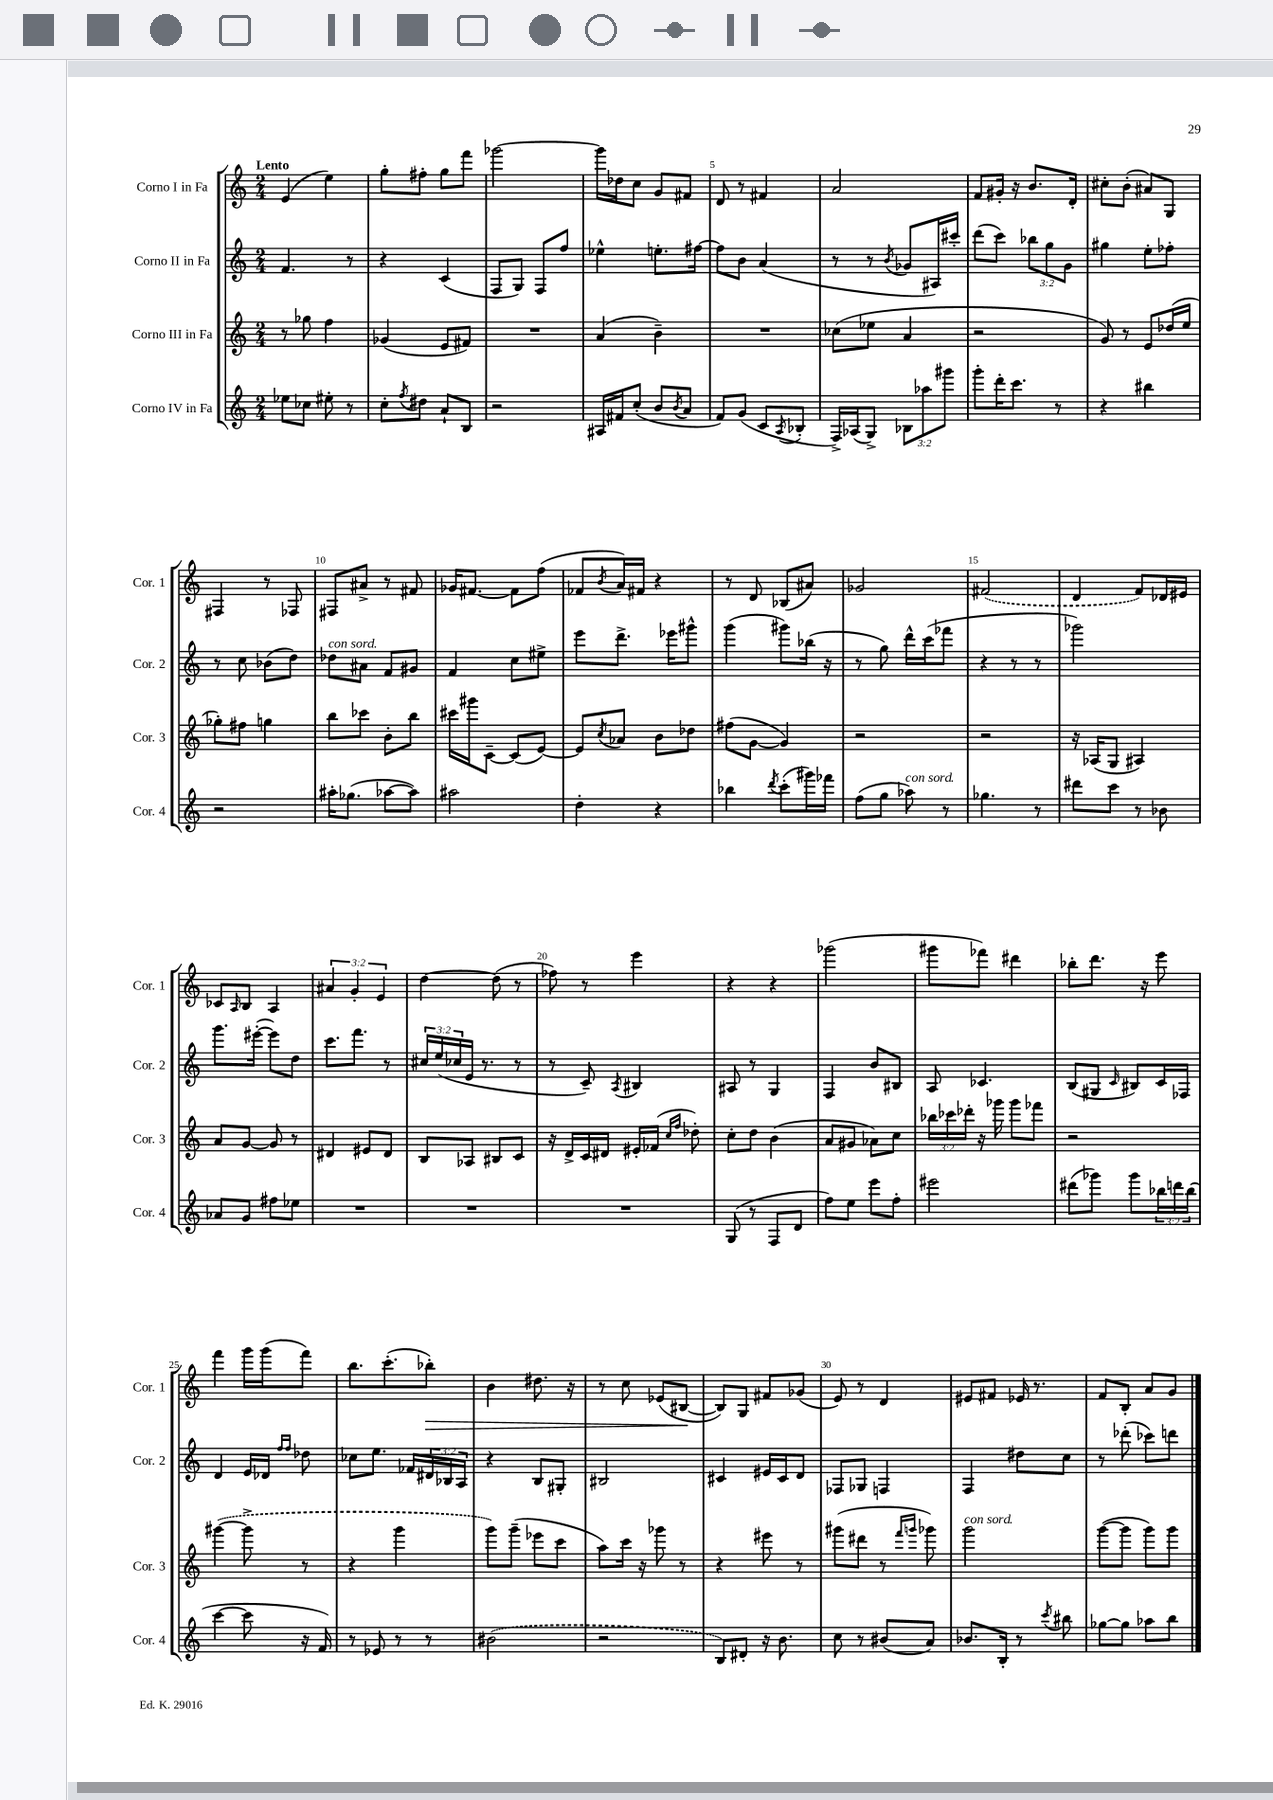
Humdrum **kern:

**kern	**kern	**kern	**kern	**dynam
*part4	*part3	*part2	*part1	*part1
*staff4	*staff3	*staff2	*staff1	*staff1
*I"Corno IV in Fa	*I"Corno III in Fa	*I"Corno II in Fa	*I"Corno I in Fa	*
*I'Cor. 4	*I'Cor. 3	*I'Cor. 2	*I'Cor. 1	*
*clefG2	*clefG2	*clefG2	*clefG2	*
*k[]	*k[]	*k[]	*k[]	*
*M2/4	*M2/4	*M2/4	*M2/4	*
=1	=1	=1	=1	=1
!	!	!	!LO:TX:a:B:t=Lento	!
8ee-X\L	8r	4.f/	(4e/	.
8cc-X\J	8gg-X\	.	.	.
8ee#X'\	4ff\	.	4ee\)	.
8r	.	8r	.	.
=2	=2	=2	=2	=2
8cc'\L	(4g-X/	4r	8gg'\L	.
8qff/	.	.	.	.
8dd#X\J	.	.	8ff#X'\J	.
8a`/L	8e/L	(4c/	8gg\L	.
8B/J	8f#X/J)	.	8fff\J	.
=3	=3	=3	=3	=3
2r	2r	8F/L	[2ggg-X\	.
.	.	8G/J)	.	.
.	.	8F/L	.	.
.	.	8ff/J	.	.
=4	=4	=4	=4	=4
16A#X/LL	(4a/	4ee-X^^\	16ggg-\LL]	.
16f#X/J	.	.	16dd-X\J	.
(8cc'/J	.	.	8cc\J	.
8b/L	4b~\)	8.een'\L	8g/L	.
8qb/	.	.	.	.
8a/J	.	.	8f#X/J	.
.	.	[16ff#X\Jk	.	.
=5	=5	=5	=5	=5
8f/L)	2r	8ff#\L]	8d/	.
(8g/J	.	8b\J	8r	.
8c/L	.	(4a/	4f#X/	.
8qA/	.	.	.	.
8B-X'/J	.	.	.	.
=6	=6	=6	=6	=6
16F^/LL)	(8cc-X\L	8r	2a/	.
(16A-X/J	.	.	.	.
8G^/J)	8ee-X\J	8r	.	.
.	.	8qb/	.	.
12B-X\L	4a/	8g-X/L	.	.
12aa-X\	.	.	.	.
.	.	16A#X/L)	.	.
12ggg#X\J	.	.	.	.
.	.	16ccc#X'/JJ	.	.
=7	=7	=7	=7	=7
8ggg'\L	2r	(8ddd\L	8f/L	.
16ddd'\K	.	8ccc\J)	16g#X'/Jk	.
8.ccc\J	.	.	16r	.
.	.	12bb-X\L	8.b/L	.
.	.	12gg\	.	.
8r	.	.	.	.
.	.	12g\J	.	.
.	.	.	16d'/Jk	.
=8	=8	=8	=8	=8
4r	8g/)	4gg#X\	8cc#X'\L	.
.	8r	.	(8b'\J	.
4bb#X\	8e/L	8ee'\L	8a#X/L)	.
.	(16dd-X/L	8ff-X'\J	8G/J	.
.	16ee/JJ	.	.	.
!!LO:LB:g=z
=9	=9	=9	=9	=9
2r	8gg-X'\L)	8r	4F#X/	.
.	8ff#X\J	8cc\	.	.
.	4ggn\	(8b-X\L	8r	.
.	.	8dd\J)	8F-X/	.
=10	=10	=10	=10	=10
!	!	!LO:TX:a:i:t=con sord.	!	!
16aa#X'\KL	8bb\L	8dd-X\L	8F#X/L	.
(8.gg-X\J	.	.	.	.
.	8ccc-X\J	8a#X\J	8a#X^/J	.
[8aa-X\L	8b'\L	8f/L	8r	.
8aa-\J])	8bb\J	8g#X/J	8f#X/	.
=11	=11	=11	=11	=11
2aa#X\	16ccc#X\LL	4f/	16g-X/KL	.
.	16ggg#X\J	.	[8.f#X/J	.
.	[8c~\J	.	.	.
.	(8c/L]	8cc\L	8f#\L]	.
.	[8e/J)	8ee#X^\J	(8ff\J	.
=12	=12	=12	=12	=12
4dd'\	8e/L]	8eee\L	8f-X/L	.
.	8qcc/	.	8qb/	.
.	8a-X/J	8.ddd^\J	16a/L)	.
.	.	.	16f#X/JJ	.
4r	8b\L	.	4r	.
.	.	16eee-X\KL	.	.
.	8dd-X\J	8ggg#X^^\J	.	.
=13	=13	=13	=13	=13
4bb-X\	(8ff#X\L	(4ggg\	8r	.
.	[8g\J	.	8d/	.
8qddd/	.	.	.	.
(8ccc'\L	4g/])	8ggg#X\L)	(8B-X/L	.
16ggg#X\L)	.	(16bb-X\Jk	8a#X/J)	.
16fff-X\JJ	.	16r	.	.
=14	=14	=14	=14	=14
(8ff\L	2r	8r	2g-X/	.
8gg\J	.	8gg\)	.	.
!LO:TX:a:i:t=con sord.	!	!	!	!
8aa-X\)	.	16ddd^^\LL	.	.
.	.	(16ccc\J	.	.
8r	.	8fff-X\J	.	.
=15	=15	=15	=15	=15
4.gg-X\	2r	4r	(2f#X/	.
.	.	8r	.	.
8r	.	8r	.	.
=16	=16	=16	=16	=16
8ddd#X\L	16r	2ggg-X\)	4d/	.
.	(16A-X/KL	.	.	.
8ccc\J	8G/J	.	.	.
8r	4A#X/)	.	8f/L)	.
8b-X\	.	.	16d-X/L	.
.	.	.	16e#X/JJ	.
!!LO:LB:g=z
=17	=17	=17	=17	=17
8a-X/L	8a/L	8.ggg\L	8c-X/L	.
.	.	.	16qqA/	.
8g/J	[8g/J	.	8B/J	.
.	.	([16eee#X'\Jk	.	.
8ff#X\L	8g/]	8eee#\L])	4A/	.
8ee-X\J	8r	8dd\J	.	.
=18	=18	=18	=18	=18
2r	4d#X/	8.ccc\L	6a#X/	.
.	.	.	6g'/	.
.	.	8.fff\J	.	.
.	8e#X/L	.	.	.
.	.	.	6e/	.
.	8d#/J	8r	.	.
=19	=19	=19	=19	=19
2r	8B/L	24cc#X/LL	[4dd\	.
.	.	(24ee/	.	.
.	.	24cc-X/	.	.
.	8A-X/J	16e/JJ	.	.
.	.	8.r	.	.
.	8B#X/L	.	(8dd\]	.
.	8c/J	8r	8r	.
=20	=20	=20	=20	=20
2r	16r	8r	8ff-X\)	.
.	16d^/LL	.	.	.
.	16c/	8c~/)	8r	.
.	16d#X/JJ	.	.	.
.	.	8qA/	.	.
.	16e#X'/LL	4B#X/	4eee\	.
.	(16f-X/JJ	.	.	.
.	16qqcc/LL	.	.	.
.	16qqff/JJ	.	.	.
.	8dd-X'\)	.	.	.
=21	=21	=21	=21	=21
(8G/	8cc'\L	8A#X/	4r	.
8r	8dd\J	8r	.	.
8F/L	(4b\	4G/	4r	.
8d/J	.	.	.	.
=22	=22	=22	=22	=22
8ff\L)	8a/L	4F/	(2ggg-X\	.
8ee\J	8g#X/J	.	.	.
8eee\L	8a-X\L)	8b/L	.	.
8ff'\J	8cc\J	8B#X/J	.	.
=23	=23	=23	=23	=23
2eee#X\	24bb-X\LL	8A/	8ggg#X\L	.
.	24ccc-X\	.	.	.
.	24ddd-X'\JJ	.	.	.
.	16r	4.c-X/	8fff-X\J)	.
.	16ggg-X\	.	.	.
.	8ggg-\L	.	4ddd#X\	.
.	8fff-X\J	.	.	.
=24	=24	=24	=24	=24
(8ddd#X\L	2r	(8B/L	8bb-X'\L	.
8ggg-X\J)	.	8G#X/J	8.ddd\J	.
.	.	16qqc/	.	.
8ggg-\L	.	8B#X/L)	.	.
.	.	.	16r	.
24bb-X\L	.	16c/L	8eee\	.
24dddn\	.	.	.	.
.	.	16F-X/JJ	.	.
(24bb-\JJ	.	.	.	.
!!LO:LB:g=z
=25	=25	=25	=25	=25
[4ccc\	([4ggg#X\	4d/	4fff\	.
8ccc\]	8ggg#^\]	16e/LL	16ggg\LL	.
.	.	16d-X/JJ	(16ggg\J	.
.	.	16qqff/LL	.	.
.	.	16qqff/JJ	.	.
16r	8r	8dd-X\	8fff\J)	.
16f/)	.	.	.	.
=26	=26	=26	=26	=26
8r	4r	8cc-X\L	8.bb\L	.
8e-X/	.	8.ee\J	.	.
.	.	.	(8.ccc'\	.
8r	4ggg\	.	.	.
.	.	16f-X/LL	.	.
!	!	!	!	!LO:HP:b
8r	.	24d#X/	8bb-X'\J)	>
.	.	24B-X/	.	.
.	.	24A/JJ	.	.
=27	=27	=27	=27	=27
(2b#X\	8ggg\L)	4r	4b\	.
.	(8ggg~\J	.	.	.
.	8eee-X\L	8B/L	8.dd#X\	.
.	8ccc\J	8G#X'/J	.	.
.	.	.	16r	.
=28	=28	=28	=28	=28
2r	8aa\L)	2B#X/	8r	.
.	16ccc\Jk	.	8cc\	.
.	16r	.	.	.
.	8ggg-X\	.	(8e-X/L	.
.	8r	.	[8B#X/J	.
.	.	.	.	]
=29	=29	=29	=29	=29
8B/L)	4r	4c#X/	8B#/L])	.
8d#X'/J	.	.	8G/J	.
16r	8eee#X\	16e#X/LL	8f#X/L	.
8.b\	.	16c#/J	.	.
.	8r	8d/J	(8g-X/J	.
=30	=30	=30	=30	=30
8cc\	(8ggg#X\L	8F-X/L	8e/)	.
8r	8ddd#X\J	8G-X/J	8r	.
(8b#X/L	8r	4Fn/	4d/	.
.	16qqfff/LL	.	.	.
.	16qqgggn/JJ	.	.	.
8a/J)	8ggg-X\)	.	.	.
=31	=31	=31	=31	=31
!	!LO:TX:a:i:t=con sord.	!	!	!
8.b-X/L	2ggg\	4F/	8e#X/L	.
.	.	.	8f#X/J	.
16B'/Jk	.	.	.	.
8r	.	8dd#X\L	16e-X/	.
.	.	.	8.r	.
8qccc/	.	.	.	.
8bb#X\	.	8cc\J	.	.
=32	=32	=32	=32	=32
[8gg-X\L	([8ggg\L	8r	8f/L	.
8gg-\J]	8ggg\J]	(8ddd-X'\	8B'/J	.
8aa-X\L	8ggg\L)	8ccc-X\L)	8a/L	.
8bb\J	8ggg\J	8dddn\J	8g/J	.
==	==	==	==	==
*-	*-	*-	*-	*-
